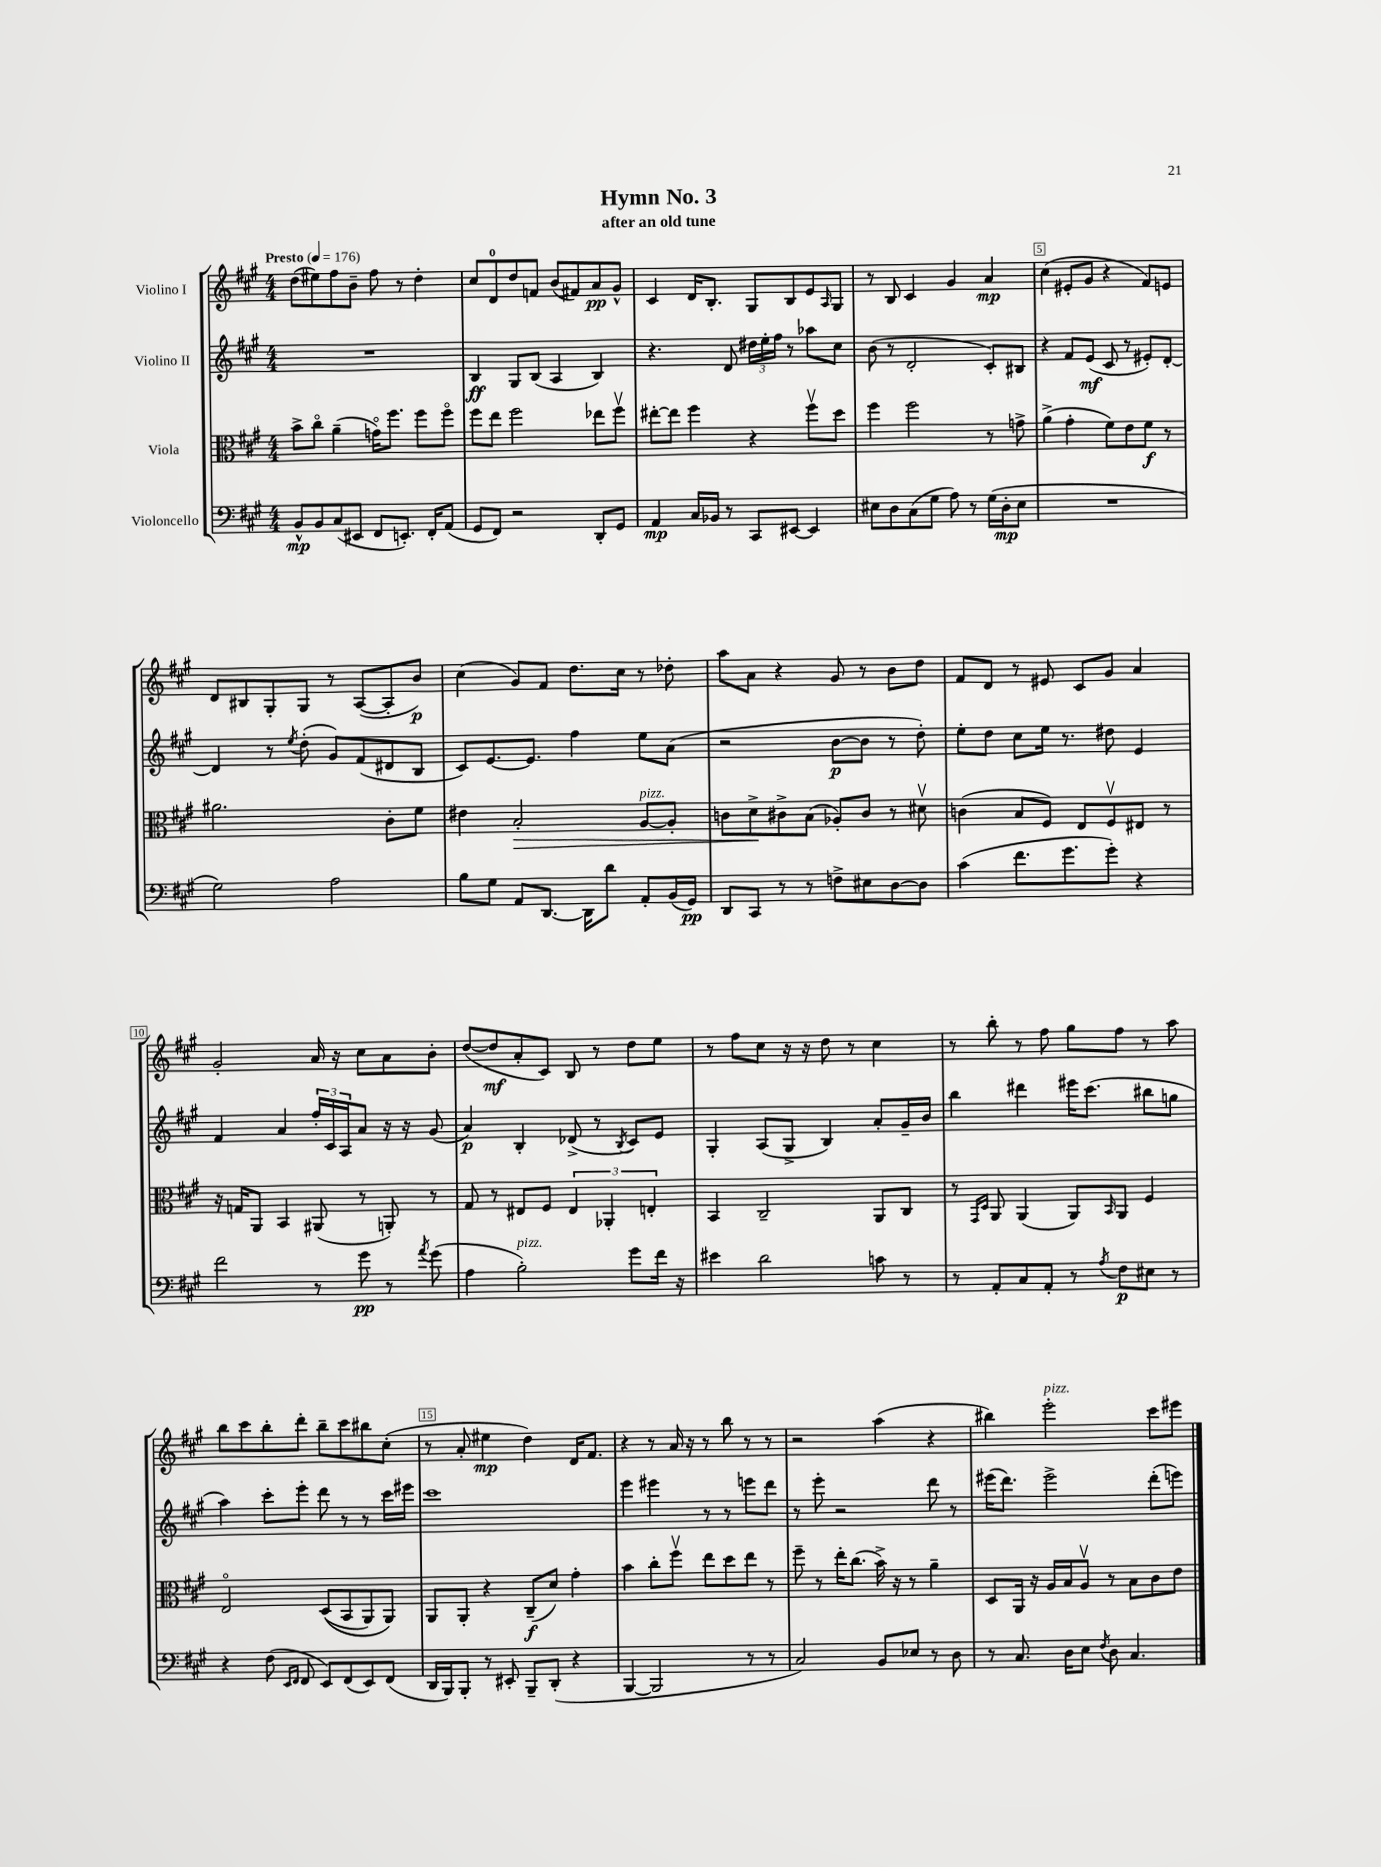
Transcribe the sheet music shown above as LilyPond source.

\header { title = "Hymn No. 3" subtitle = "after an old tune" }
<<
\new StaffGroup <<
\new Staff = "s0" \with { instrumentName = "Violino I" } {
    \clef treble \key a \major \numericTimeSignature \time 4/4 \tempo "Presto" 4 = 176
    d''8( eis''8) fis''8 b'8-- fis''8 r8 d''4-. |
    cis''8 d'8-0 d''8 f'8 b'8( fis'8) a'8\pp gis'8-^ |
    cis'4 d'16 b8.-. gis8 b8 e'8 \grace { a16 } gis8 |
    r8 b8 cis'4 gis'4 a'4\mp |
    cis''4( eis'8-. gis'8 r4 fis'8) e'8 |
    d'8 bis8 gis8-. gis8 r8 a8~( a8-. b'8\p) |
    cis''4( gis'8) fis'8 d''8. cis''16 r8 des''8-. |
    a''8 a'8 r4 gis'8 r8 b'8 d''8 |
    fis'8 d'8 r8 eis'8 cis'8 gis'8 a'4 |
    gis'2-. a'16 r16 cis''8 a'8 b'8-. |
    d''8~( d''8\mf a'8-. cis'8) b8 r8 d''8 e''8 |
    r8 fis''8 cis''8 r16 r16 d''8 r8 cis''4 |
    r8 b''8-. r8 fis''8 gis''8 fis''8 r8 a''8 |
    b''8 cis'''8 b''8-. d'''8-. b''8-- cis'''8 bis''8 cis''8-.( |
    r8 a'8-. eis''4\mp d''4) d'16 fis'8. |
    r4 r8 a'16 r16 r8 b''8 r8 r8 |
    r2 a''4( r4 |
    bis''4) e'''2-.^\markup { \italic "pizz." } cis'''8 eis'''8 \bar "|." |
}
\new Staff = "s1" \with { instrumentName = "Violino II" } {
    \clef treble \key a \major \numericTimeSignature \time 4/4
    R1 |
    b4\ff gis8 b8( a4 b4) |
    r4. d'8 \tuplet 3/2 { dis''16 e''16-. fis''16 } r8 aes''8 cis''8 |
    b'8( r8 d'2-. cis'8-.) bis8 |
    r4 fis'8 e'8\mf( cis'8 r8 eis'8-.) d'8~-. |
    d'4 r8 \acciaccatura { e''8 } d''8-.( gis'8) fis'8( dis'8 b8 |
    cis'8) e'8.~ e'8. fis''4 e''8 a'8( |
    r2 b'8~\p b'8 r8 d''8-.) |
    e''8-. d''8 cis''8 e''16 r8. dis''8 e'4 |
    fis'4 a'4 \tuplet 3/2 { fis''16-. cis'16 a16 } a'8 r16 r16 gis'8( |
    a'4\p) b4-. des'8->( r8 \acciaccatura { b8 } cis'8) e'8 |
    gis4-. a8( gis8-> b4) a'8-. gis'16-- b'16 |
    b''4 dis'''4 eis'''16 cis'''8.( bis''8 g''8 |
    a''4) cis'''8-. e'''8-. d'''8 r8 r8 cis'''16 eis'''16 |
    cis'''1 |
    e'''4 eis'''4 r8 r8 e'''8 d'''8 |
    r8 e'''8-. r2 d'''8 r8 |
    eis'''16( d'''8.) eis'''2-> d'''8-.( e'''8) \bar "|." |
}
\new Staff = "s2" \with { instrumentName = "Viola" } {
    \clef alto \key a \major \numericTimeSignature \time 4/4
    b'8-> cis''8\flageolet a'4--( g'16\flageolet) fis''8. fis''8 fis''8\flageolet |
    fis''8 e''8 fis''2 ees''8 fis''8\upbow |
    eis''8~-. eis''8 fis''4 r4 fis''8\upbow d''8 |
    fis''4 fis''2 r8 g'8-> |
    a'4->( gis'4-. fis'8) e'8 fis'8\f r8 |
    ais'2. cis'8-. fis'8 |
    eis'4 b2-.\> a8~^\markup { \italic "pizz." } a8-. |
    c'8 d'8->\! cis'8-> b8( aes8-.) cis'8 r8 dis'8\upbow |
    c'4( b8 fis8) e8 fis8\upbow eis8 r8 |
    r16 g16 a,8 b,4 ais,8( r8 a,8-.) r8 |
    gis8 r8 eis8 fis8 \tuplet 3/2 { eis4 aes,4-. e4-. } |
    b,4 cis2-- a,8 cis8 |
    r8 \grace { gis,16 d16 } a,8 a,4( a,8) \grace { b,16 } a,8 fis4 |
    e2\flageolet d8(\( b,8 a,8) a,8\) |
    a,8 a,8-. r4 cis8--\f( d'8) gis'4-. |
    b'4 cis''8-. fis''8\upbow e''8 d''8 e''8 r8 |
    fis''8-- r8 e''16-. cis''8.( b'16->) r16 r8 a'4-- |
    d8 a,16 r16 a16 b16 a8\upbow r8 b8 cis'8 e'8 \bar "|." |
}
\new Staff = "s3" \with { instrumentName = "Violoncello" } {
    \clef bass \key a \major \numericTimeSignature \time 4/4
    b,8-^\mp b,8 cis8( eis,8 fis,8 e,8.-.) fis,16-. a,8( |
    gis,8 fis,8) r2 d,8-. gis,8 |
    a,4\mp cis16 bes,16 r8 cis,8 eis,8~ eis,4 |
    eis8 d8 cis8( gis8 a8) r8 gis16( d16-.\mp eis8 |
    R1 |
    gis2) a2 |
    b8 gis8 a,8 d,8.~ d,16 d'8 a,8-. b,16( gis,16\pp) |
    d,8 cis,8 r8 r8 f8-> eis8 d8~ d8 |
    cis'4( fis'8. gis'8. gis'8-.) r4 |
    fis'2 r8 gis'8\pp r8 \acciaccatura { a'8 } gis'8( |
    a4 b2-.^\markup { \italic "pizz." }) gis'8 fis'16 r16 |
    eis'4 d'2 c'8 r8 |
    r8 a,8-. cis8 a,8-. r8 \acciaccatura { a8 } fis8\p eis8 r8 |
    r4 fis8( \grace { e,16 fis,16 } fis,8 e,8) fis,8( e,8) fis,8( |
    d,16 b,,16) b,,8-. r8 eis,8-. b,,8-- d,8-.( r4 |
    b,,4~ b,,2 r8 r8 |
    cis2) b,8 ees8 r8 d8 |
    r8 cis8. d16 e8 \acciaccatura { fis8 } d8 cis4. \bar "|." |
}
>>
>>
\layout { \context { \Score \override BarNumber.break-visibility = ##(#f #t #t) barNumberVisibility = #(every-nth-bar-number-visible 5) \override BarNumber.stencil = #(make-stencil-boxer 0.1 0.3 ly:text-interface::print) } }
